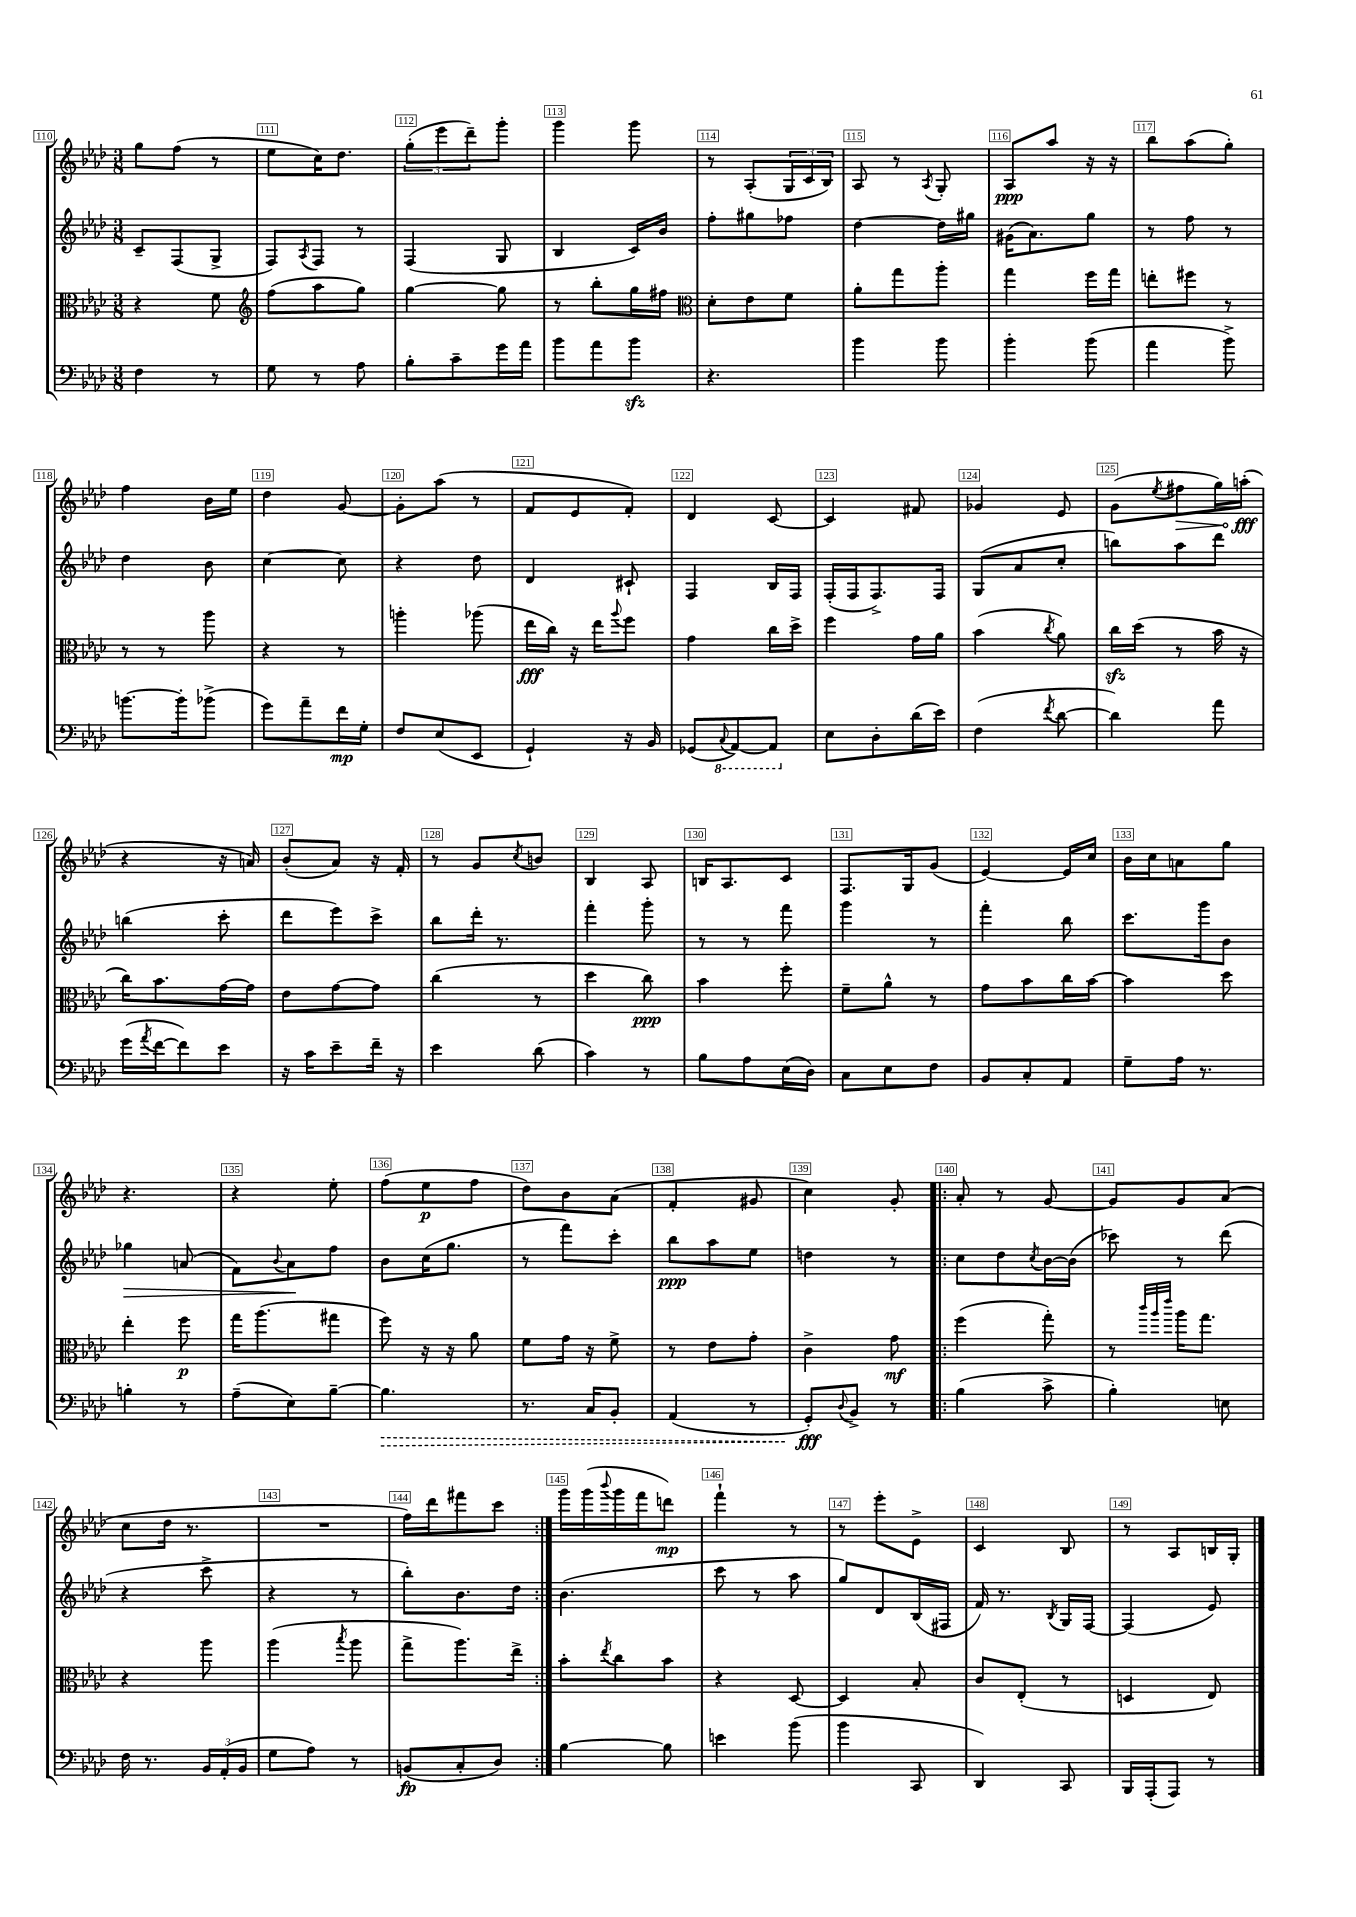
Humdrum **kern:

**kern	**kern	**kern	**kern
*staff4	*staff3	*staff2	*staff1
*clefF4	*clefC3	*clefG2	*clefG2
*k[b-e-a-d-]	*k[b-e-a-d-]	*k[b-e-a-d-]	*k[b-e-a-d-]
*M3/8	*M3/8	*M3/8	*M3/8
4F	4r	8c~	8gg
.	.	(8F	(8ff
8r	8f	8G^	8r
=	=	=	=
*	*clefG2	*	*
8G	(8ff	8F)	8ee-
.	.	8qA-	.
8r	8aa-	8F	16cc)
.	.	.	8.dd-
8A-	8gg)	8r	.
=	=	=	=
8B-'	[4gg	(4F	(12gg'
.	.	.	12eee-
8c~	.	.	.
.	.	.	12ddd-~)
16g	8gg]	8G	8ggg'
16a-	.	.	.
=	=	=	=
8b-	8r	4B-	4ggg
8a-	8bb-'	.	.
8b-	16gg	16c)	8ggg
.	16ff#	16b-	.
=	=	=	=
*	*clefC3	*	*
4.r	8d-'	8ff'	8r
.	8e-	8gg#	(8A-'
.	8f	8ff-	24G
.	.	.	24c
.	.	.	24B-)
=	=	=	=
4b-	8a-'	[4dd-	8A-
.	8gg	.	8r
.	.	.	8qA-
8b-	8aa-'	16dd-]	8G'
.	.	16gg#	.
=	=	=	=
4b-'	4gg	(16g#	8A-
.	.	8.a-)	.
.	.	.	8aa-
(8b-	16ff	8gg	16r
.	16gg	.	16r
=	=	=	=
4a-	8ee'	8r	8bb-
.	8ff#	8ff	(8aa-
8b-^)	8r	8r	8gg')
=	=	=	=
[8.b	8r	4dd-	4ff
.	8r	.	.
16b']	.	.	.
(8b-^	8aa-	8b-	16b-
.	.	.	16ee-
=	=	=	=
8g)	4r	[4cc	4dd-
8a-~	.	.	.
16f	8r	8cc]	[8g
16G'	.	.	.
=	=	=	=
8F	4aa'	4r	8g']
(8E-	.	.	(8aa-
8EE-	(8aa-	8dd-	8r
=	=	=	=
4GG`)	16ee-	4d-	8f
.	16cc)	.	.
.	16r	.	8e-
.	16ee-	.	.
.	8qqaa-	.	.
16r	8ff	8c#`	8f')
16BB-	.	.	.
=	=	=	=
(8GG-	4g	4F	4d-
8qqCC	.	.	.
[8AAA-)	.	.	.
8AAA-]	16cc	16B-	[8c
.	16dd-^	16F	.
=	=	=	=
8E-	4ff	(16F'	4c]
.	.	16F	.
8D-'	.	8.F^)	.
(16d-	16g	.	8f#
16e-)	16a-	16F	.
=	=	=	=
(4F	(4b-	(8G	4g-
.	.	8a-	.
8qf	8qcc	.	.
[8d-	8a-)	8cc'	8e-
=	=	=	=
4d-])	16cc	8bb)	(8g
.	(16dd-	.	.
.	.	.	8qee-
.	8r	8aa-	8ff#
8a-	16b-	8ddd-	16gg)
.	16r	.	(16aa'
=	=	=	=
(16g	16cc)	(4bb	4r
8qa-	.	.	.
[16f	8.b-	.	.
8f])	.	.	.
8e-	[16g	8ccc'	16r
.	16g]	.	16a)
=	=	=	=
16r	8e-	8ddd-	(8b-'
16c	.	.	.
8e-~	[8g	8eee-)	8a-)
16f~	8g]	8ccc^	16r
16r	.	.	16f'
=	=	=	=
4e-	(4cc	8bb-	8r
.	.	16ddd-'	8g
.	.	8.r	.
.	.	.	8qcc
(8d-	8r	.	8b
=	=	=	=
4c)	4dd-	4fff'	4B-
8r	8cc)	8ggg'	8A-
=	=	=	=
8B-	4b-	8r	16B
.	.	.	8.A-
8A-	.	8r	.
(16E-	8ff'	8fff	8c
16D-)	.	.	.
=	=	=	=
8C	8f~	4ggg	8.F
8E-	8a-^^	.	.
.	.	.	16G
8F	8r	8r	(8g
=	=	=	=
8BB-	8g	4fff'	[4e-)
8C'	8b-	.	.
8AA-	16cc	8bb-	16e-]
.	[16b-	.	16cc
=	=	=	=
8G~	4b-]	8.ccc	16b-
.	.	.	16cc
16A-	.	.	8a
8.r	.	16ggg	.
.	8dd-	8b-	8gg
=	=	=	=
4B'	4ee-'	4gg-	4.r
8r	8ff	(8a	.
=	=	=	=
(8A-~	16gg	8f)	4r
.	(8.aa-	.	.
.	.	8qqb-	.
8E-)	.	8a-	.
[8B-~	8gg#	8ff	8ee-'
=	=	=	=
4.B-]	8ff)	8b-	(8ff
.	16r	(16cc	8ee-
.	16r	8.gg	.
.	8a-	.	8ff
=	=	=	=
8.r	8f	8r	8dd-)
.	16g	8fff)	8b-
16C	16r	.	.
8BB-'	8f^	8ccc'	(8a-
=	=	=	=
(4AA-	8r	8bb-	4f'
.	8e-	8aa-	.
8r	8g'	8ee-	8g#
=	=	=	=
8GG')	4c^	4dd	4cc)
8qqD-	.	.	.
8BB-^	.	.	.
8r	8g	8r	8g'
=!|:	=!|:	=!|:	=!|:
(4B-	(4ff	8cc	8a-'
.	.	8dd-	8r
.	.	8qcc	.
8c^	8gg')	[16b-	[8g
.	.	(16b-]	.
=	=	=	=
4B-')	8r	8ccc-)	8g]
.	32qqccc	.	.
.	32qqaa-	.	.
.	32qqeee-	.	.
.	16aa-	8r	8g
.	8.gg	.	.
8E	.	(8ddd-	(8a-
=	=	=	=
16F	4r	4r	8cc
8.r	.	.	.
.	.	.	16dd-
.	.	.	8.r
24BB-	8aa-	8ccc^	.
(24AA-'	.	.	.
24BB-	.	.	.
=	=	=	=
8G	(4aa-	4r	4.r
8A-)	.	.	.
.	8qbb-	.	.
8r	8aa-	8r	.
=	=	=	=
(8BB	8gg^	8bb-')	16ff)
.	.	.	16ddd-
8C'	8.aa-)	8.b-	8fff#
8D-)	.	.	8ccc
.	16ee-^	16dd-	.
=:|!	=:|!	=:|!	=:|!
[4B-	8b-'	(4.b-	16ggg
.	.	.	(16ggg
.	8qee-	.	8qqbbb-
.	8cc	.	16ggg
.	.	.	16fff
8B-]	8b-	.	8ddd)
=	=	=	=
4e	4r	8ccc	4fff`
.	.	8r	.
(8b-	[8D-	8aa-	8r
=	=	=	=
4b-	4D-]	8gg)	8r
.	.	8d-	8eee-'
8CC	8B-'	(16B-	8e-^
.	.	16F#	.
=	=	=	=
4DD-)	8c	16f)	4c
.	.	8.r	.
.	(8E-'	.	.
.	.	8qB-	.
8CC	8r	16G	8B-
.	.	[16F	.
=	=	=	=
16BBB-	4D	(4F]	8r
(16AAA-'	.	.	.
8AAA-)	.	.	8A-
8r	8E-)	8e-)	16B
.	.	.	16G'
==	==	==	==
*-	*-	*-	*-
